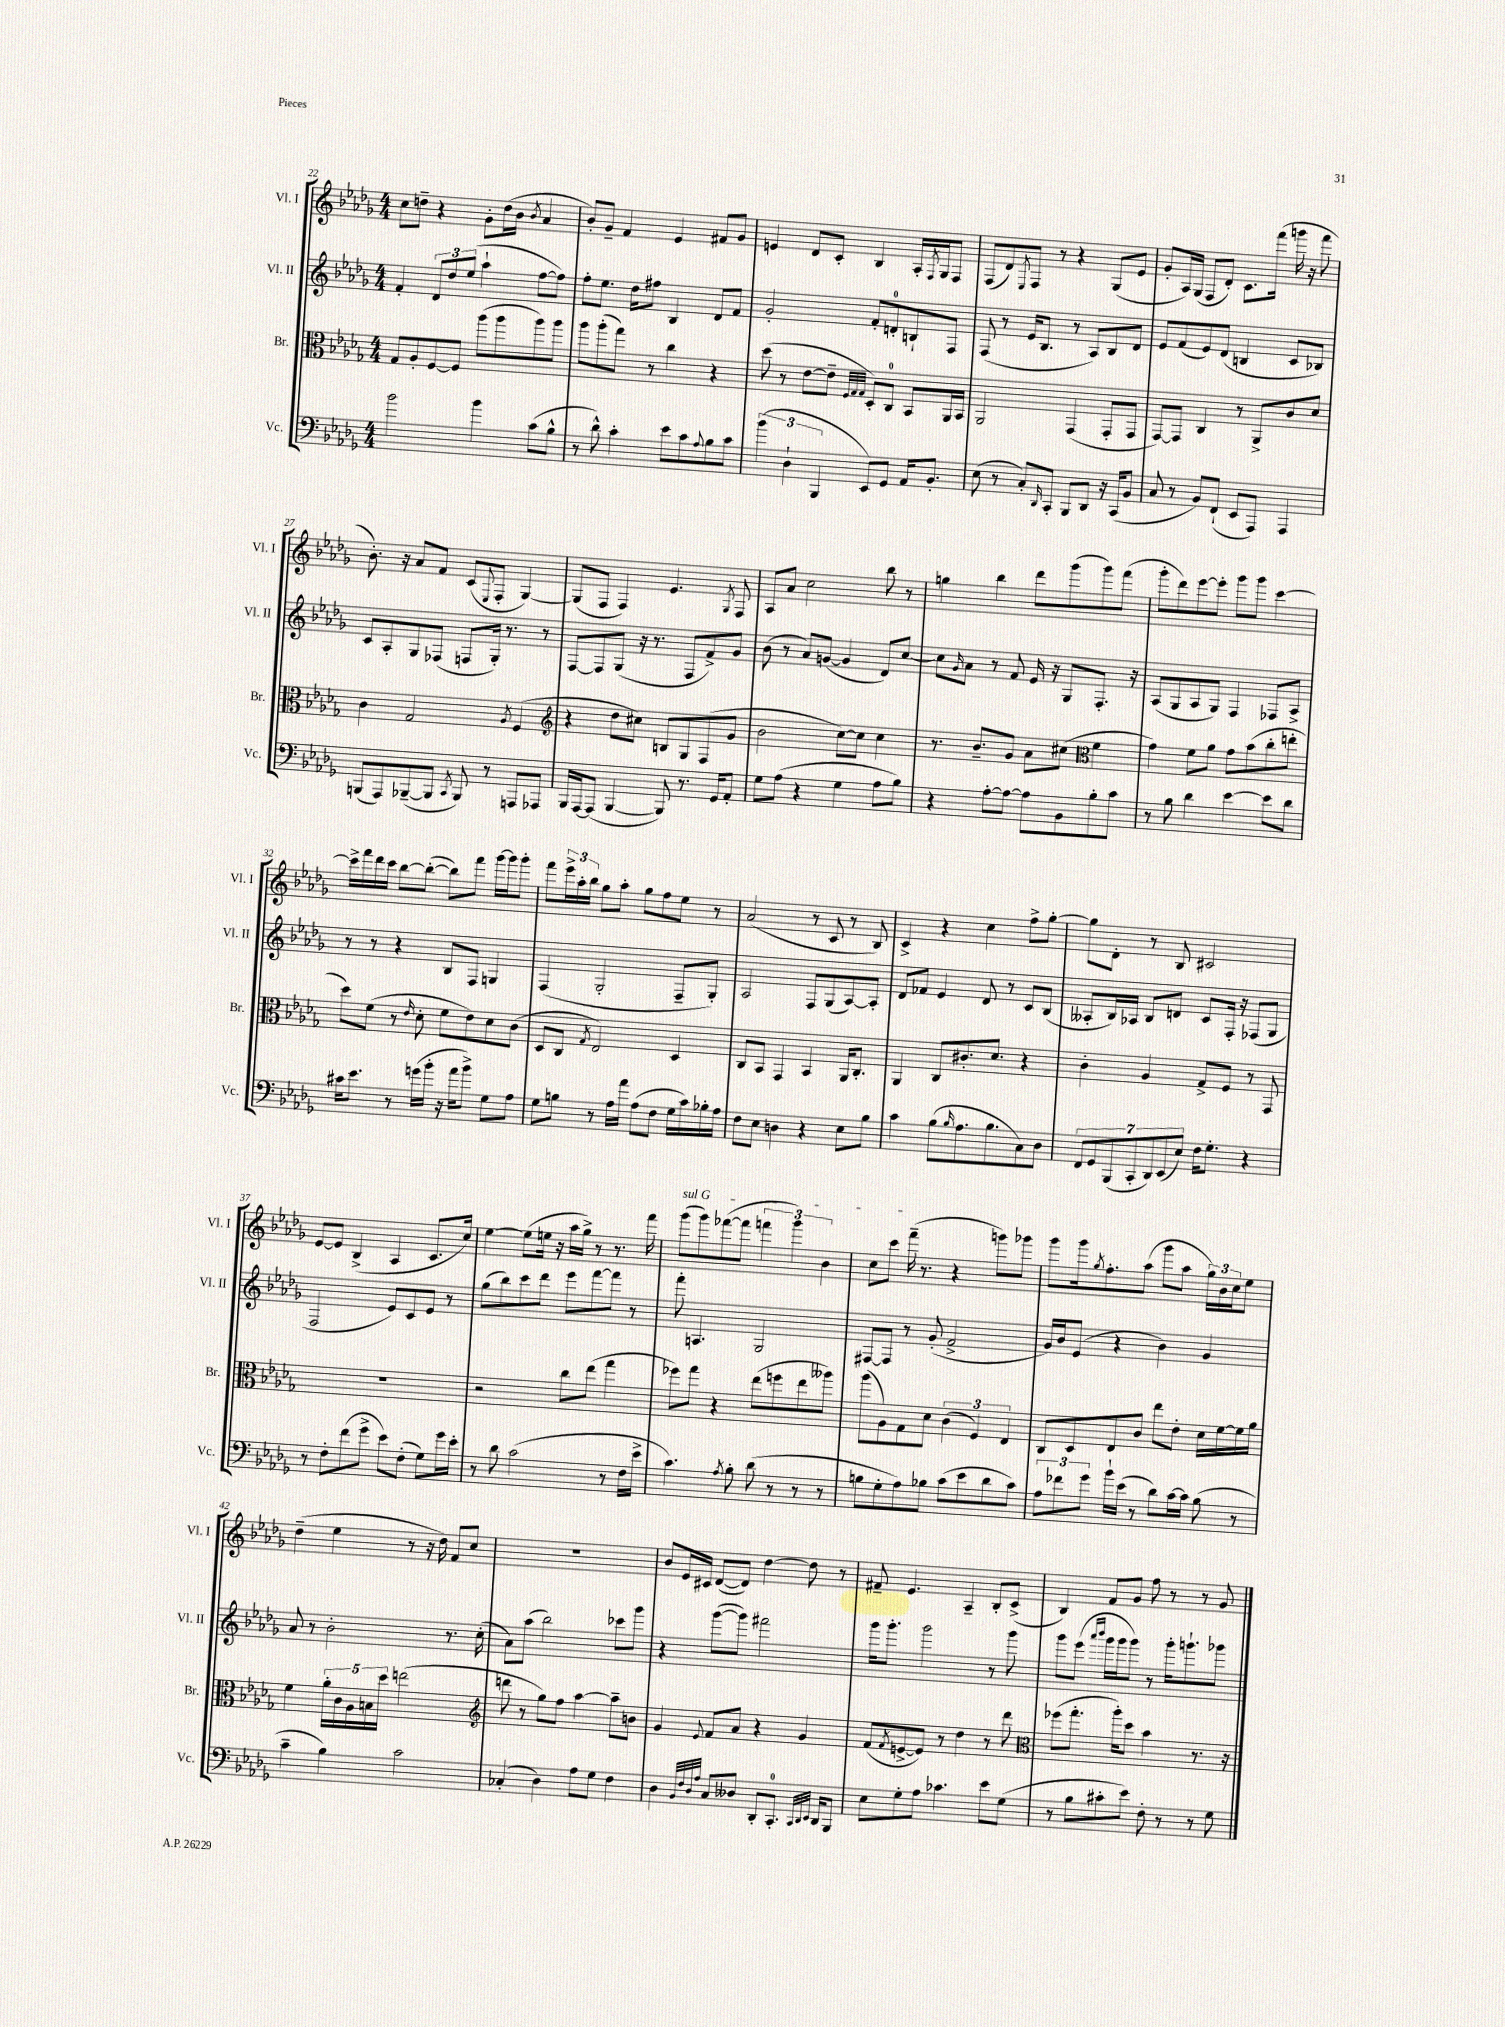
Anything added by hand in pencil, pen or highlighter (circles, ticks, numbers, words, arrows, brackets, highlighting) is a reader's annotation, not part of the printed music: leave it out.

**kern	**kern	**kern	**kern
*part4	*part3	*part2	*part1
*staff4	*staff3	*staff2	*staff1
*I"Vc.	*I"Br.	*I"Vl. II	*I"Vl. I
*I'Vc.	*I'Br.	*I'Vl. II	*I'Vl. I
*clefF4	*clefC3	*clefG2	*clefG2
*k[b-e-a-d-g-]	*k[b-e-a-d-g-]	*k[b-e-a-d-g-]	*k[b-e-a-d-g-]
*M4/4	*M4/4	*M4/4	*M4/4
=22	=22	=22	=22
2b-\	8G-/L	4f'/	8cc\L
.	8A-'/	.	8ddn~\J
.	[8F/	12d-/L	4r
.	.	12dd-/	.
.	8F/J]	.	.
.	.	(12ee-/J	.
4b-\	(8aa-\L	4aa-`\	8g-'\L
.	8aa-\	.	(16dd\L
.	.	.	16b-\JJ
.	.	.	8qb-/
(8c\L	8aa-\)	[8ff\L	4a-/
8B-^^\J	8aa-\J	8ff\J])	.
=23	=23	=23	=23
8r	8aa-\L	8ff'\L	8b-'/L)
8d-^^\)	(8aa-'\	8.ee-\J	8g-~/J
4c'\	8gg-\J)	.	4f/
.	.	16dd-\KL	.
.	8r	8ff#X\J	.
8e-\L	4cc\	4B-/	4e-/
8c\	.	.	.
8qqA-/	.	.	.
8B-\	4r	8d-/L	8f#X/L
8c\J	.	8f/J	8g-/J
=24	=24	=24	=24
(6b-\	(8dd-\	2g-'/	4en/
.	8r	.	.
6D-`\	.	.	.
.	[8e-\L	.	8d-/L
6BBB-/	.	.	.
.	8e-~\J]	.	8c'/J
.	32qqF/LLL	.	.
.	32qqG-/	.	.
.	32qqG-/JJJ	.	.
8EE-/L)	8D-'/L)	8f'/L	4B-/
8GG-/J	8C/J	8dn'/	.
16AA-/KL	8BB-/L	8Bn`/	16A-'/LL
.	.	.	8qF/
8.BB-'/J	.	.	16G-/J
.	16AA-/L	8F/J	8F/J
.	16BB-/JJ	.	.
=25	=25	=25	=25
(8E-\	2AA-/	(8F/	(8F/L
8r	.	8r	8d-/)
.	.	.	8qE-/
8C'/L)	.	16e-/KL	8F/J
.	.	8.B-/J	.
16qqDD-/	.	.	.
8CC'/J	.	.	8r
8BBB-/L	(4GG-/	8r	4r
8DD-/J	.	8A-/L)	.
16r	8GG-'/L	8B-/	(8G-/L
(16CC/KL	.	.	.
8BB-/J	8GG-/J	8d-/J	8e-/J
=26	=26	=26	=26
8C/	[8GG-/L)	8e-/L	8g-'/L
8r	8GG-/J]	(8f/	16A-/L)
.	.	.	(16G-/JJ
8BB-/L)	4C/	8e-/)	8F/L
(8FF`/J	.	(8d-/J	8d-'/J)
8EE-/L	8r	4Bn/	8.c\L
8AAA-/J)	8AA-^/L	.	.
.	.	.	(16fff\Jk
4AAA-/	8c/	8c/L	16gggn\
.	.	.	16r
.	8d-/J	8B-X/J)	8fff\
!!LO:LB:g=z
=27	=27	=27	=27
(8BBBn/L	4c\	8c/L	8.b-'\)
8AAA-/)	.	8A-'/	.
.	.	.	16r
([8BBB-X~/	2G-/	8G-/	8a-/L
8BBB-/J]	.	(8F-X/J	8f/J
8qCC/	.	.	.
8BBB-/)	.	8Fn/L	(8c/L
.	.	.	8qqE-/
8r	.	16G-'/Jk)	8F'/J
.	.	8.r	.
.	8qA-/	.	.
8AAAn/L	(4F/	.	[4G-/)
8AAA-X/J	.	8r	.
=28	=28	=28	=28
*	*clefG2	*	*
16BBB-/LL	4r	[8F/L	(8G-/L]
[16AAA-/J	.	.	.
(8AAA-/J]	.	8F/]	8F/J
[4BBB-/	8dd-\L	(8G-/J	4F/)
.	8cc#X\J)	16r	.
.	.	8.r	.
8BBB-/])	8Bn/L	.	4.e-/
8.r	8G-/	8F/L	.
.	(8F/	8f^/)	.
16GG-/KL	.	.	.
.	.	.	8qG-/
8AA-'/J	8g-/J	8g-/J	8F/
=29	=29	=29	=29
8G-\L	2b-\	(8b-\	8A-/L
(8A-\J	.	8r	8a-/J
4r	.	8a-/L)	2cc\
.	.	([8gn/J	.
4G-\	[8cc\L)	4g/]	.
.	8cc\J]	.	.
8A-\L	4cc\	8d-/L)	8bb-\
8B-\J)	.	[8cc/J	8r
=30	=30	=30	=30
4r	8.r	8cc\L]	4ggn\
.	.	16qqg-/	.
.	.	8a-\J	.
.	8.b-~/L	.	.
[8A-'\L	.	8r	4bb-\
8A-\J_	8g-/J	8f/	.
8A-\L]	8a-\L	16e-/	8ddd-\L
.	.	16r	.
8BB-\	(8cc#X\J	8G-/L	(8ggg-\
*	*clefC3	*	*
8B-'\	4f\	8.F'/J	8ggg-\)
8c\J	.	.	(8fff\J
.	.	16r	.
=31	=31	=31	=31
8r	4g-\)	(8A-/L	8ggg-'\L
8B-\	.	8G-/	8ddd-\)
4d-\	8f\L	8A-/	[8eee-\
.	8a-\J	8G-/J)	8eee-'\J]
[4e-\	8g-\L	4F/	8ggg-\L
.	(8b-\	.	8ggg-\J
8e-\L]	8cc'\	8F-X/L	[4ccc\
8d-\J	8een'\J	8A-^/J	.
!!LO:LB:g=z
=32	=32	=32	=32
16c#X\KL	8dd-\L)	8r	16ccc^\LL]
8.e-\J	.	.	16fff\
.	(8f\J	8r	16ddd-\
.	.	.	16ccc\JJ
8r	8r	4r	[8bb-\L
.	16qqe-/	.	.
(16gn\LL	8d-'\	.	(8bb-'\J_
16b-'\JJ	.	.	.
16r	8f\L	8B-/L	8bb-\L])
16a-\KL	.	.	.
8b-^\J)	8e-\)	8F/J	8fff\J
8G-\L	8d-\	4Gn/	[16ggg-\LL
.	.	.	16ggg-\J]
8A-\J	(8c\J	.	8ggg-'\J
=33	=33	=33	=33
8G-\L	8D-/L	(4F/	8fff\L
8Bn\J	8C/J	.	24eee-^\L
.	.	.	24aa-'\
.	.	.	24bb-\JJ
.	8qG-/	.	.
8r	2E-/)	2G-'/	8gg-\L
16A-\LL	.	.	8aa-'\J
16a-\JJ	.	.	.
(8A-\L	.	.	8gg-\L
8F\J	.	.	8ff\
16G-\LL	4D-/	8F~/L	8ee-\J
16c\)	.	.	.
16B-X'\	.	8G-'/J)	8r
16A-\JJ	.	.	.
=34	=34	=34	=34
8F\L	8C/L	2A-/	(2a-/
8E-\J	8BB-/J	.	.
4Dn\	4GG-/	.	.
4r	4BB-/	8F/L	8r
.	.	(8G-/	8c/
8E-\L	16AA-/KL	[8A-/)	8r
.	8.C'/J	.	.
8B-\J	.	8A-'/J]	8B-/)
=35	=35	=35	=35
4c\	4AA-/	8d-/L	4c^/
.	.	8f-X/J	.
(8B-\L	8C/L	4e-/	4r
16qqB-/	.	.	.
8.A-\	8.c#X'/	.	.
.	.	8d-/	4cc\
8.B-\	8.d-/J	.	.
.	.	8r	.
8C\)	4r	8c/L	8ff^\L
8D-\J	.	(8B-/J	[8gg-'\J
=36	=36	=36	=36
14FF/L	4c'\	8A--X'/L	8gg-\L]
14GG-/	.	.	.
.	.	16B-/L)	8d-'\J
(14BBB-/	.	.	.
.	.	16A-X/JJ	.
14CC'/	.	.	.
.	4A-/	8B-/L	8r
14DD-/)	.	.	.
(14EE-/	.	.	.
.	.	8dn/J	8B-/
14E-/J)	.	.	.
16F\KL	8G-^/L	8c/L	2c#X/
8.G-'\J	.	.	.
.	8F/J	16F'/Jk	.
.	.	16r	.
4r	8r	(8F-X/L	.
.	8GG-/	8G-/J	.
!!LO:LB:g=z
=37	=37	=37	=37
8r	1r	2F/	[8e-/L
8F'\L	.	.	8e-/J]
(8f\	.	.	(4B-^/
8g-^\J	.	.	.
8e-\L)	.	8e-/L)	4A-/
(8F'\J	.	8c/	.
8G-\L)	.	8e-/J	8.c/L
16g-\L	.	8r	.
16e-'\JJ	.	.	16cc/Jk)
=38	=38	=38	=38
8r	2r	(8gg-\L	[4ee-\
8d-\	.	8bb-\)	.
(2c\	.	8ccc\	(8ee-\L]
.	.	8ddd-\J	16een\Jk
.	.	.	16r
.	8cc\L	8eee-\L	16aa-\LL
.	.	.	16gg-^\JJ)
.	(8ee-\J	[8fff\	8r
8r	4gg-\	8fff\J]	8.r
16F\LL	.	8r	.
16e-^\JJ	.	.	16fff\
=39	=39	=39	=39
!	!	!	!LO:TX:a:i:t=sul G
4.c\)	8ff-X\L)	8fff'\	(8ggg-\L
.	8gg-\J	4.An/	8ggg-\)
.	4r	.	([8fff-X\
8qA-/	.	.	.
8B-'\	.	.	8fff-\J]
(8d-\	(8ee-\L	2G-/	6fffn\
8r	8ffn\	.	.
.	.	.	6ggg-\)
8r	8ee-\	.	.
.	.	.	6b-\
8r	8aa--X\J)	.	.
=40	=40	=40	=40
8Bn\L	(8aa-\L	[8F#X/L	8cc\L
8G-'\	8A-\)	8F#/J]	8ccc\J
8A-\)	8G-\	8r	(16fff~\
.	.	.	8.r
8B-X\J	8d-\J	(8g-'/	.
(8c\L	(6c\	2f^/	4r
8e-\	.	.	.
.	6F/)	.	.
8d-\	.	.	8gggn\L)
.	6E-/	.	.
8c\J)	.	.	8ggg-X\J
=41	=41	=41	=41
12A-\L	8C/L	16g-/LL)	8ggg-\L
.	.	16b-/J	.
12f-X\	.	.	.
.	8D-/	(8e-/J	16ggg-\k
12g-\J	.	.	.
.	.	.	8qgg-/
.	.	.	8.ff'\
16b-`\LL	8E-/	4r	.
(16e-\JJ	.	.	.
8r	8c/J	.	(8aa-\J
8d-\L)	8ee-\L	4b-\)	8ggg-\L
[16c\L	8e-'\J	.	8aa-\J
16c\JJ]	.	.	.
(8B-\	16d-\LL	4g-/	24gg-\LL)
.	.	.	24b-\
.	[16f\	.	.
.	.	.	24cc\J
8r	16f\]	.	8ee-\J
.	16a-\JJ	.	.
!!LO:LB:g=z
=42	=42	=42	=42
4c~\	4f\	8a-/	(4dd-~\
.	.	8r	.
4B-\)	20a-'\LL	2b-'\	4ee-\
.	20c\	.	.
.	20A-\	.	.
.	20Bn\	.	.
.	20dd-\JJ	.	.
2c\	(2een\	.	8r
.	.	.	16r
.	.	.	16dd-\)
.	.	8.r	8f/L
.	.	.	8cc/J
.	.	(16cc'\	.
=43	=43	=43	=43
*	*clefG2	*	*
(4C-X'/	8dddn\	8a-\L)	1r
.	8r	(8aa-\J	.
4D-\)	8gg-\L)	2bb-\)	.
.	8ff\J	.	.
8A-\L	[4aa-\	.	.
8G-\J	.	.	.
4F\	8aa-~\L]	8ccc-X\L	.
.	8bn\J	8ggg-\J	.
=44	=44	=44	=44
4D-\	4g-/	4r	8b-/L
.	.	.	16e-/L
.	.	.	16c#X/JJ
32qqBB-/LLL	.	.	.
32qqF/	.	.	.
32qqD-/	.	.	.
32qqA-/JJJ	8qqe-/	.	.
8C/L	8f/L	([8ggg-\L	([8d-/L
8D--X/J	8a-/J	8ggg-\J])	8d-/J])
8DD-'/L	4r	2fff#X\	[4dd-\
8.CC'/J	.	.	.
.	4g-/	.	8dd-\]
32qqCC/LLL	.	.	.
32qqDD-/	.	.	.
32qqEE-/JJJ	.	.	.
16DD-/KL	.	.	.
8BBB-/J	.	.	8r
=45	=45	=45	=45
8E-\L	(8f/L	16ggg-\KL	8f#X~/
.	.	8.ggg-'\J	.
.	8qf/	.	.
8G-'\	[8en^/	.	4.e-/
8A-\J	8e/J])	2ggg-\	.
4.c-X\	8r	.	.
.	4dd-\	.	4A-~/
8e-\L	8r	8r	8B-'/L
(8G-\J	8ddd-\	8ggg-\	(8c^/J
=46	=46	=46	=46
*	*clefC3	*	*
8r	(8ff-X\L	8ggg-\L	4B-/)
8B-\L	8.gg-'\J	(8eee-\J	.
.	.	16qqaaa-/LL	.
.	.	16qqbbb-/JJ	.
8c#X'\	.	16ggg-\LL	8f/L
.	16aa-'\KL)	16ggg-\J	.
8e-\J)	8dd-\J	8ggg-\J)	8g-/J
8F'\	4b-\	8r	8ff\
8r	.	16ggg-'\KL	8r
.	.	8.gggn`\	.
8r	8.r	.	8r
8G-\	.	8ggg-X\J	8g-/
.	16r	.	.
==	==	==	==
*-	*-	*-	*-
